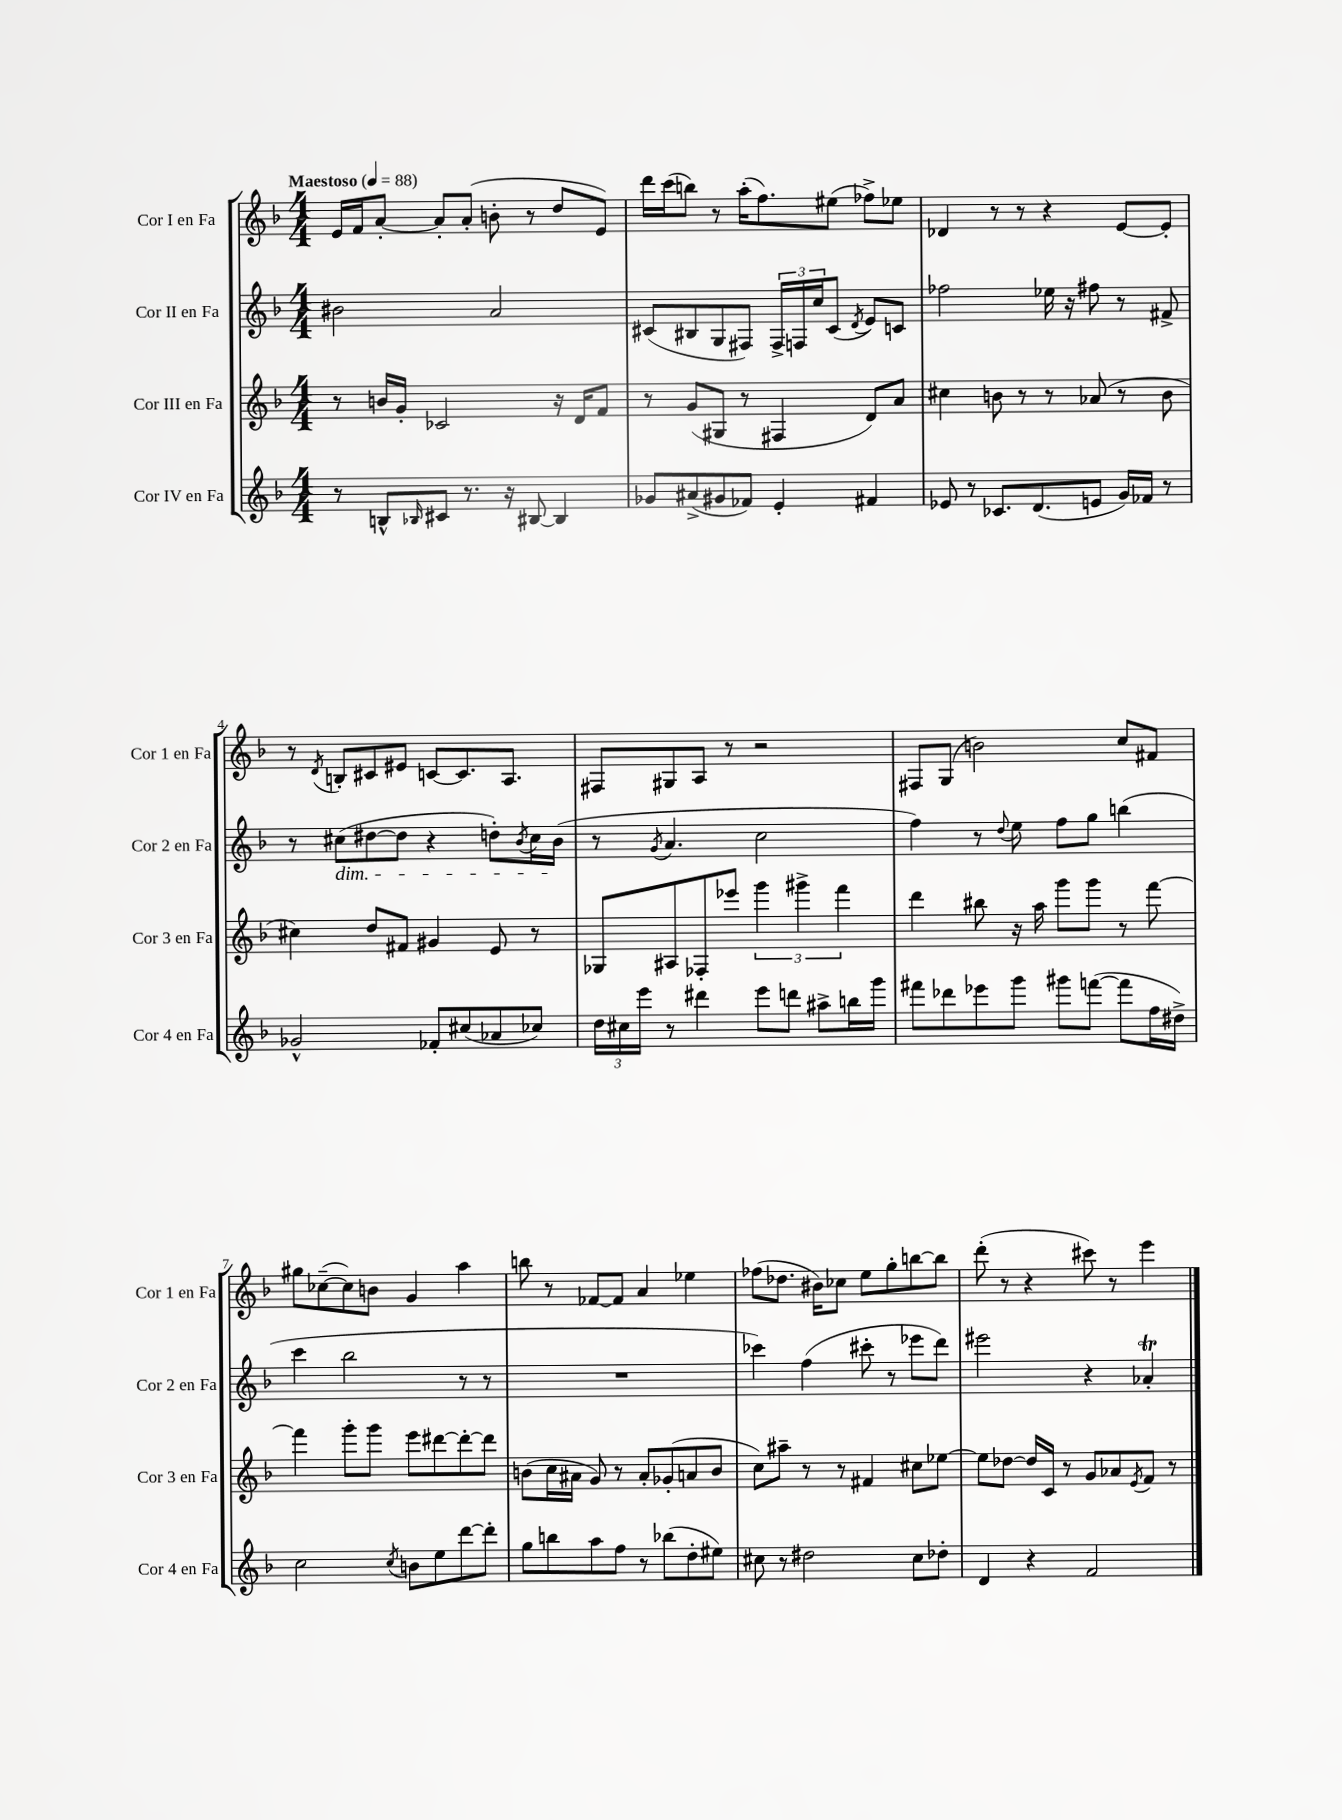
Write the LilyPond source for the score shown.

<<
\new StaffGroup <<
\new Staff = "s0" \with { instrumentName = "Cor I en Fa" shortInstrumentName = "Cor 1 en Fa" } {
    \clef treble \key f \major \numericTimeSignature \time 4/4 \tempo "Maestoso" 4 = 88
    e'16 f'16 a'8~-. a'8-. a'8-.( b'8-. r8 d''8 e'8) |
    d'''16 c'''16( b''8) r8 a''16-.( f''8.) eis''8( fes''8->) ees''8 |
    des'4 r8 r8 r4 e'8~ e'8-. |
    r8 \acciaccatura { d'8 } b8-. cis'8 eis'8 c'8~ c'8. a8. |
    fis8 gis8 a8 r8 r2 |
    fis8 g8( b'2) c''8 fis'8 |
    gis''8 ces''8~--( ces''8) b'8 g'4 a''4 |
    b''8 r8 fes'8~ fes'8 a'4 ees''4 |
    fes''8( des''8. bis'16) ces''8 e''8 g''8-. b''8~ b''8 |
    d'''8-.( r8 r4 cis'''8) r8 e'''4 \bar "|." |
}
\new Staff = "s1" \with { instrumentName = "Cor II en Fa" shortInstrumentName = "Cor 2 en Fa" } {
    \clef treble \key f \major \numericTimeSignature \time 4/4
    bis'2 a'2 |
    cis'8( bis8 g8 fis8) \tuplet 3/2 { fis16-> f16 c''16 } cis'8( \acciaccatura { d'8 } e'8) c'8 |
    fes''2 ees''16 r16 fis''8 r8 fis'8-> |
    r8 cis''8\dim( dis''8~ dis''8 r4 d''8-.) \acciaccatura { bes'8 } cis''16 bes'16\!( |
    r8 \acciaccatura { g'8 } a'4. c''2 |
    f''4) r8 \appoggiatura { d''8 } e''8 f''8 g''8 b''4( |
    c'''4 bes''2 r8 r8 |
    R1 |
    ces'''4) f''4( cis'''8-. r8 ees'''8 d'''8) |
    eis'''2 r4 aes'4-.\trill \bar "|." |
}
\new Staff = "s2" \with { instrumentName = "Cor III en Fa" shortInstrumentName = "Cor 3 en Fa" } {
    \clef treble \key f \major \numericTimeSignature \time 4/4
    r8 b'16 g'16-. ces'2 r16 d'16 f'8 |
    r8 g'8( gis8 r8 fis4 d'8) a'8 |
    cis''4 b'8 r8 r8 aes'8( r8 b'8 |
    cis''4) d''8 fis'8 gis'4 e'8 r8 |
    ges8 ais8 fes8-. ees'''8 \tuplet 3/2 { g'''4 gis'''4-> f'''4 } |
    d'''4 bis''8 r16 a''16 g'''8 g'''8 r8 f'''8~ |
    f'''4 g'''8-. g'''8 e'''8 dis'''8~ dis'''8~-. dis'''8 |
    b'8( c''16 ais'16 g'8) r8 ais'8-. ges'8-.( a'8 b'8 |
    c''8) ais''8-- r8 r8 fis'4 cis''8 ees''8~ |
    ees''8 des''8~ des''16 c'16 r8 g'8 aes'8 \acciaccatura { e'8 } f'8 r8 \bar "|." |
}
\new Staff = "s3" \with { instrumentName = "Cor IV en Fa" shortInstrumentName = "Cor 4 en Fa" } {
    \clef treble \key f \major \numericTimeSignature \time 4/4
    r8 b8-^ \grace { bes16 } cis'8 r8. r16 bis8~ bis4 |
    ges'8 ais'8->( gis'8 fes'8) e'4-. fis'4 |
    ees'8 r8 ces'8. d'8.( e'8 g'16) fes'16 r8 |
    ges'2-^ fes'8-. cis''8( aes'8 ces''8) |
    \tuplet 3/2 { d''16 cis''16 e'''16 } r8 dis'''4 e'''8 d'''8 ais''8-> b''16 g'''16 |
    fis'''8 des'''8 ees'''8 g'''8 gis'''8 f'''8~( f'''8 f''16 dis''16->) |
    c''2 \acciaccatura { c''8 } b'8 e''8 d'''8~ d'''8-. |
    g''8 b''8 a''8 f''8 r8 bes''8( d''8-. eis''8) |
    cis''8 r8 dis''2 cis''8 des''8-. |
    d'4 r4 f'2 \bar "|." |
}
>>
>>
